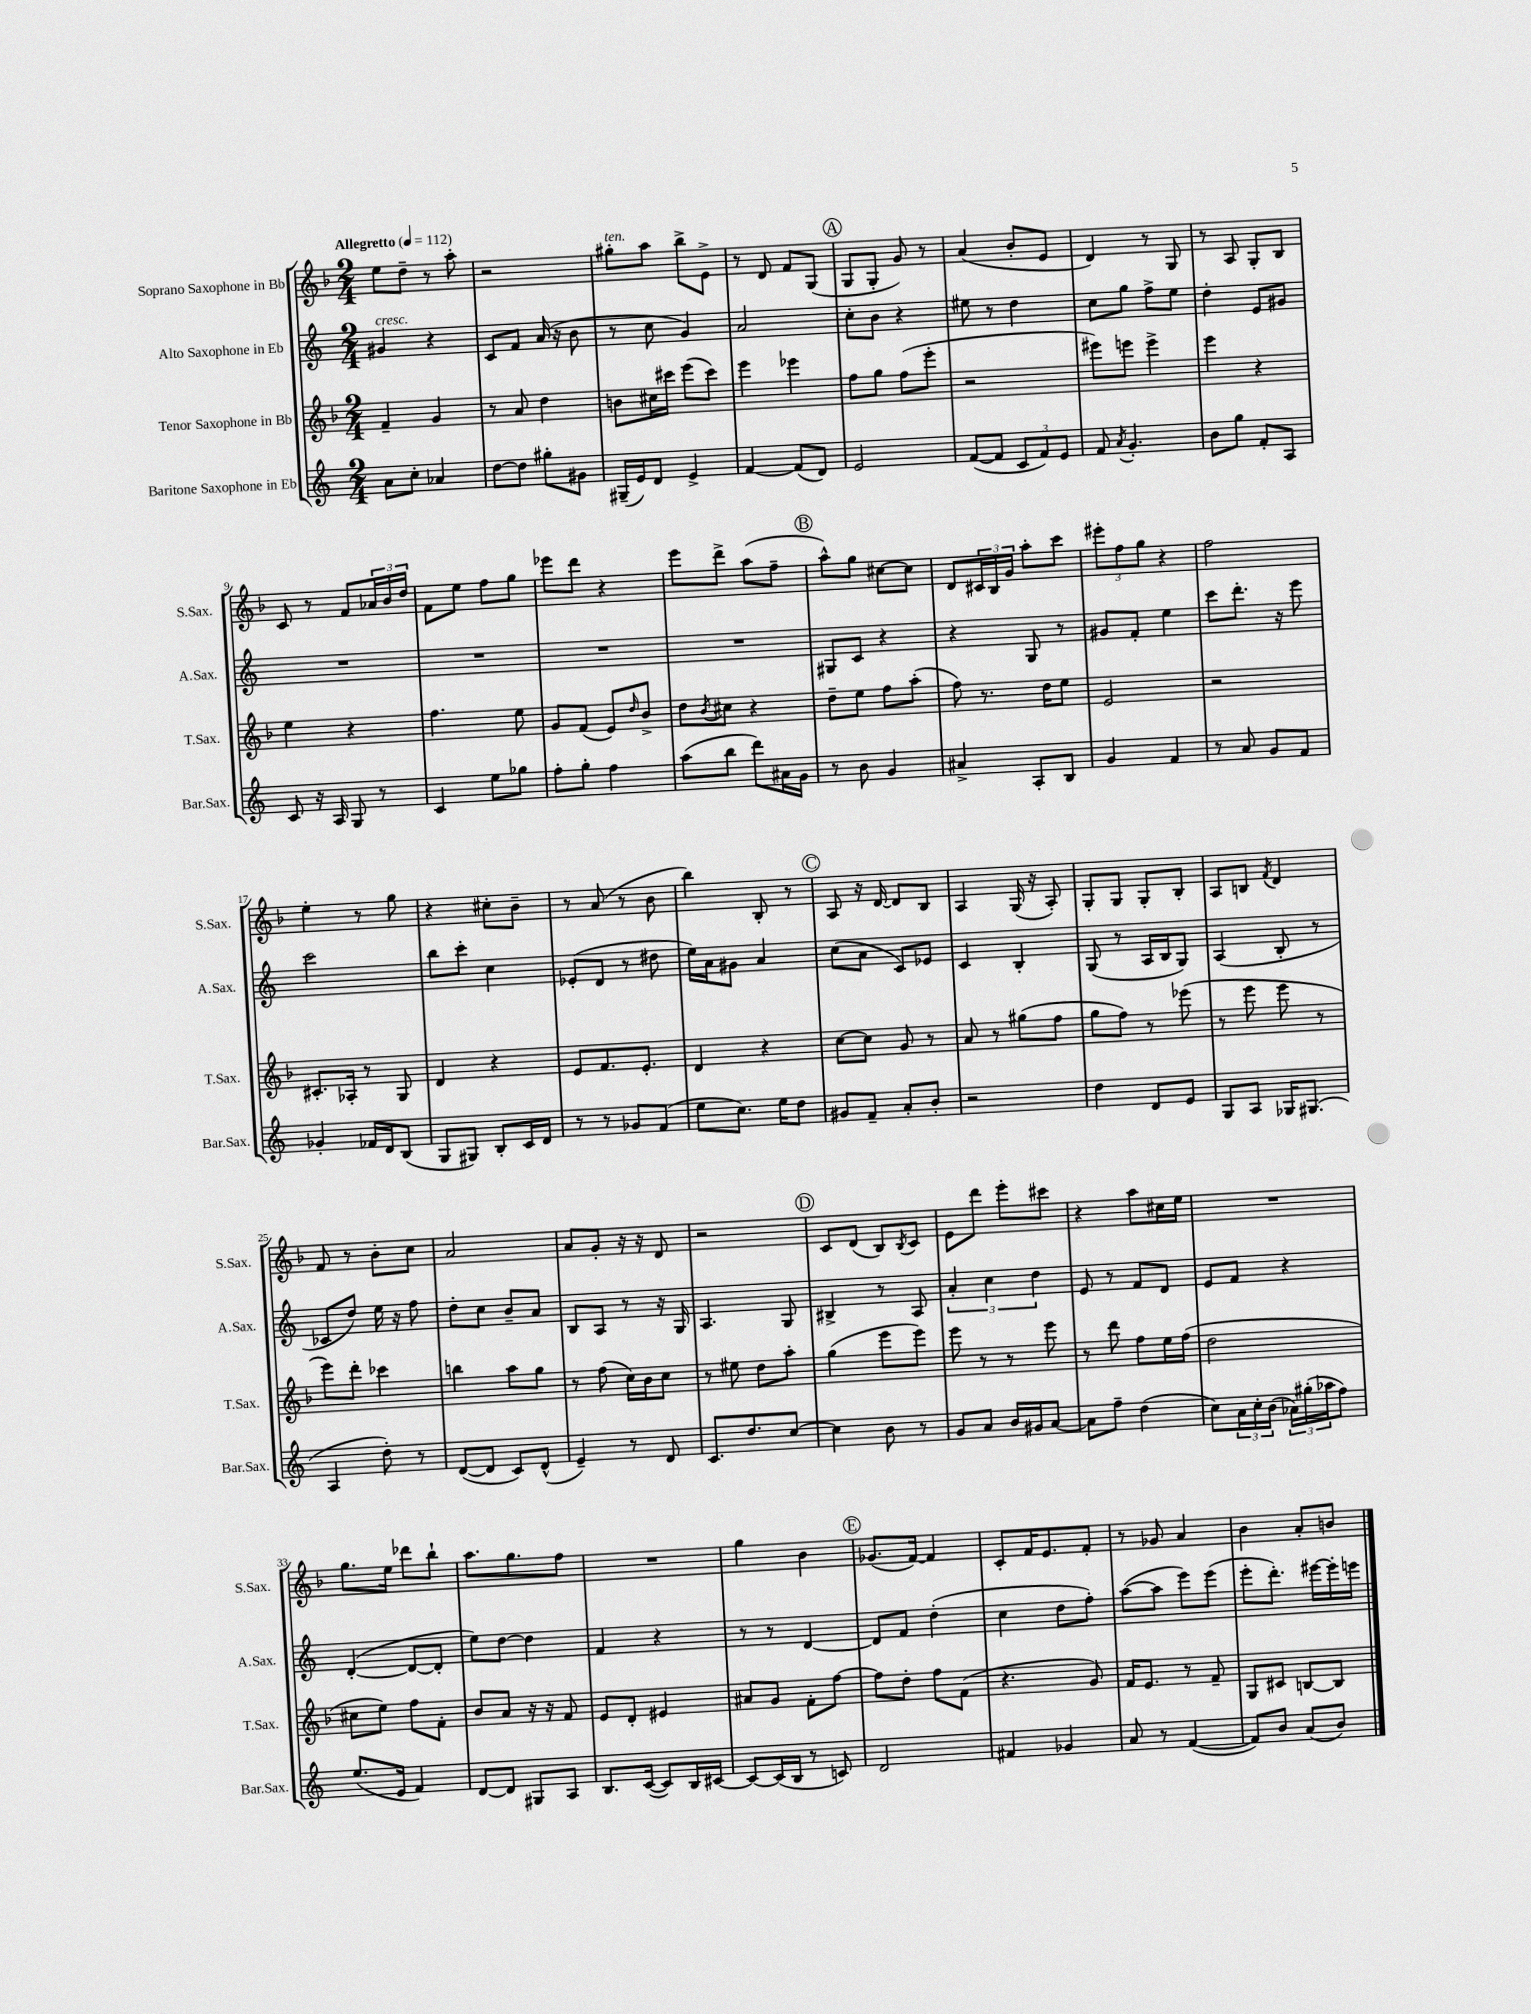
<<
\new StaffGroup <<
\new Staff = "s0" \with { instrumentName = "Soprano Saxophone in Bb" shortInstrumentName = "S.Sax." } {
    \clef treble \key f \major \numericTimeSignature \time 2/4 \tempo "Allegretto" 4 = 112
    e''8 d''8-- r8 a''8-. |
    r2 |
    gis''8-.^\markup { \italic "ten." } a''8 bes''8-> e'8-> |
    r8 d'8 f'8 g8( |
    \mark \markup { \circle "A" } g8 g8-. g'8) r8 |
    a'4( bes'8-. e'8 |
    d'4) r8 g8 |
    r8 a8 g8-. bes8 |
    c'8 r8 f'8 \tuplet 3/2 { aes'16 bes'16 d''16 } |
    f'8 e''8 f''8 g''8 |
    ees'''8 d'''8 r4 |
    e'''8 d'''8-> a''8( f''8-- |
    \mark \markup { \circle "B" } a''8-^) g''8 cis''8~ cis''8 |
    d'8 \tuplet 3/2 { cis'16 bes16 g'16 } a''8-. c'''8 |
    \tuplet 3/2 { eis'''8-. f''8 g''8 } r4 |
    f''2 |
    e''4-. r8 g''8 |
    r4 cis''8-. bes'8-- |
    r8 a'8( r8 bes'8 |
    bes''4) bes8-. r8 |
    \mark \markup { \circle "C" } a8 r16 d'16~ d'8 bes8 |
    a4 g16( r16 a8-.) |
    g8-. g8 g8-. bes8-. |
    a8 b8 \acciaccatura { f'8 } d'4 |
    f'8 r8 bes'8-. c''8 |
    a'2 |
    a'8 g'8-. r16 r16 d'8 |
    r2 |
    \mark \markup { \circle "D" } c'8 d'8( bes8) \acciaccatura { bes8 } c'8 |
    e'8 d'''8 e'''8-. cis'''8 |
    r4 a''8 cis''16 e''16 |
    R2 |
    g''8. e''16 des'''8 bes''8-! |
    a''8. g''8. f''8 |
    R2 |
    g''4 bes'4 |
    \mark \markup { \circle "E" } ges'8.( f'16~) f'4 |
    c'8-. f'16 e'8. f'8-. |
    r8 ges'8 a'4 |
    bes'4 a'8-. b'8 \bar "|." |
}
\new Staff = "s1" \with { instrumentName = "Alto Saxophone in Eb" shortInstrumentName = "A.Sax." } {
    \clef treble \key c \major \numericTimeSignature \time 2/4
    gis'4^\markup { \italic "cresc." } r4 |
    c'8 f'8 a'16( r16 b'8 |
    r8 c''8 g'4) |
    a'2 |
    \mark \markup { \circle "A" } c''8-. b'8 r4 |
    eis''8 r8 d''4 |
    c''8 g''8 f''8-> e''8 |
    d''4-. e'8 gis'8 |
    R2 |
    R2 |
    R2 |
    R2 |
    \mark \markup { \circle "B" } gis8 c'8 r4 |
    r4 g8 r8 |
    gis'8 f'8-. e''4 |
    c'''8 d'''8.-. r16 e'''8 |
    c'''2 |
    b''8 c'''8-. c''4 |
    ees'8-.( d'8 r8 dis''8 |
    e''16) a'16 gis'8 a'4 |
    \mark \markup { \circle "C" } c''8( a'8 c'8) ees'8 |
    c'4 b4-. |
    g8( r8 a16 b16 g8) |
    a4( b8-. r8 |
    ces'8 d''8) e''16 r16 f''8 |
    d''8-. c''8 b'8-- a'8 |
    b8 a8 r8 r16 g16 |
    a4. g8 |
    \mark \markup { \circle "D" } bis4-> r8 a8 |
    \tuplet 3/2 { a'4-. c''4 d''4 } |
    e'8 r8 f'8 d'8 |
    e'8 f'8 r4 |
    d'4~-.( d'8~ d'8-. |
    e''8) d''8~ d''4 |
    f'4 r4 |
    r8 r8 d'4~ |
    \mark \markup { \circle "E" } d'8 f'8 d''4-.( |
    c''4 d''8 f''8-.) |
    a''8~( a''8 e'''8) e'''8( |
    e'''8-. d'''8.-.) eis'''16~ eis'''16-. e'''16 \bar "|." |
}
\new Staff = "s2" \with { instrumentName = "Tenor Saxophone in Bb" shortInstrumentName = "T.Sax." } {
    \clef treble \key f \major \numericTimeSignature \time 2/4
    f'4-- g'4 |
    r8 a'8 d''4 |
    b'8 cis''16 cis'''16 e'''8( cis'''8) |
    e'''4 ees'''4 |
    \mark \markup { \circle "A" } f''8 g''8 f''8( e'''8-. |
    r2 |
    eis'''8) e'''8 e'''4-> |
    e'''4 r4 |
    e''4 r4 |
    f''4. e''8 |
    g'8 f'8( e'8) \grace { d''16 } bes'8-> |
    d''8 \acciaccatura { bes'8 } cis''8 r4 |
    \mark \markup { \circle "B" } d''8-- e''8 f''8 a''8-.( |
    f''8) r8. d''16 e''8 |
    e'2 |
    r2 |
    cis'8.-. aes16-. r8 g8 |
    d'4 r4 |
    e'8 f'8. e'8.-. |
    d'4 r4 |
    \mark \markup { \circle "C" } c''8~ c''8 g'8 r8 |
    a'8 r8 gis''8( f''8 |
    g''8 f''8) r8 ees'''8( |
    r8 e'''8 e'''8 r8 |
    e'''8) d'''8-. ces'''4 |
    b''4 a''8 g''8 |
    r8 f''8( c''16) bes'16 c''8 |
    r8 eis''8 d''8 a''8-. |
    \mark \markup { \circle "D" } g''4( e'''8 e'''8) |
    e'''8 r8 r8 e'''8 |
    r8 d'''8 f''8 e''16 f''16( |
    d''2 |
    cis''8 e''8) f''8 f'8-. |
    bes'8 a'8 r16 r16 f'8 |
    e'8 d'8-. eis'4 |
    ais'8 g'8 f'8-. f''8~ |
    \mark \markup { \circle "E" } f''8 d''8-. f''8 f'8( |
    r4. g'8) |
    f'16 e'8. r8 f'8-- |
    g8 cis'8 b8~ b8 \bar "|." |
}
\new Staff = "s3" \with { instrumentName = "Baritone Saxophone in Eb" shortInstrumentName = "Bar.Sax." } {
    \clef treble \key c \major \numericTimeSignature \time 2/4
    a'8 c''8-. aes'4 |
    d''8~ d''8 gis''8-. gis'8 |
    gis16--( e'16) d'8 e'4-> |
    f'4~ f'8( d'8) |
    \mark \markup { \circle "A" } e'2 |
    f'8~( f'8 \tuplet 3/2 { c'8 f'8) e'8 } |
    f'8 \acciaccatura { a'8 } g'4.-. |
    b'8 g''8 f'8-. a8 |
    c'8 r16 a16 g8 r8 |
    c'4 e''8 ges''8 |
    f''8-. g''8-. f''4 |
    a''8( b''8 d'''8) ais'16 g'16 |
    \mark \markup { \circle "B" } r8 b'8 g'4 |
    ais'4-> a8-. b8 |
    g'4 f'4 |
    r8 a'8 g'8 f'8 |
    ges'4-. fes'16 d'16 b8( |
    g8 gis8) b8-. c'16 d'16 |
    r8 r8 ges'8 f'8( |
    e''8 c''8.) e''16 d''8 |
    \mark \markup { \circle "C" } gis'8 f'8-- a'8-. b'8-. |
    r2 |
    d''4 d'8 e'8 |
    g8 a8 ges16 gis8.( |
    a4 d''8-.) r8 |
    d'8~( d'8 c'8) d'8-^( |
    e'4--) r8 d'8 |
    c'8. d''8. c''8~ |
    \mark \markup { \circle "D" } c''4 b'8 r8 |
    g'8 a'8 b'16 gis'16 a'8~ |
    a'8 f''8-- d''4( |
    c''8) \tuplet 3/2 { a'16 c''16-. b'16( } \tuplet 3/2 { aes'16) gis''16-.( aes''16 } f''8) |
    e''8.( e'16 f'4) |
    d'8~ d'8 gis8 a8 |
    b8. c'16~( c'8) b16 cis'16~ |
    cis'8~ cis'16( b16 r8 c'8) |
    \mark \markup { \circle "E" } d'2 |
    fis'4 ges'4 |
    a'8 r8 f'4~( |
    f'8) b'8 a'8( b'8) \bar "|." |
}
>>
>>
